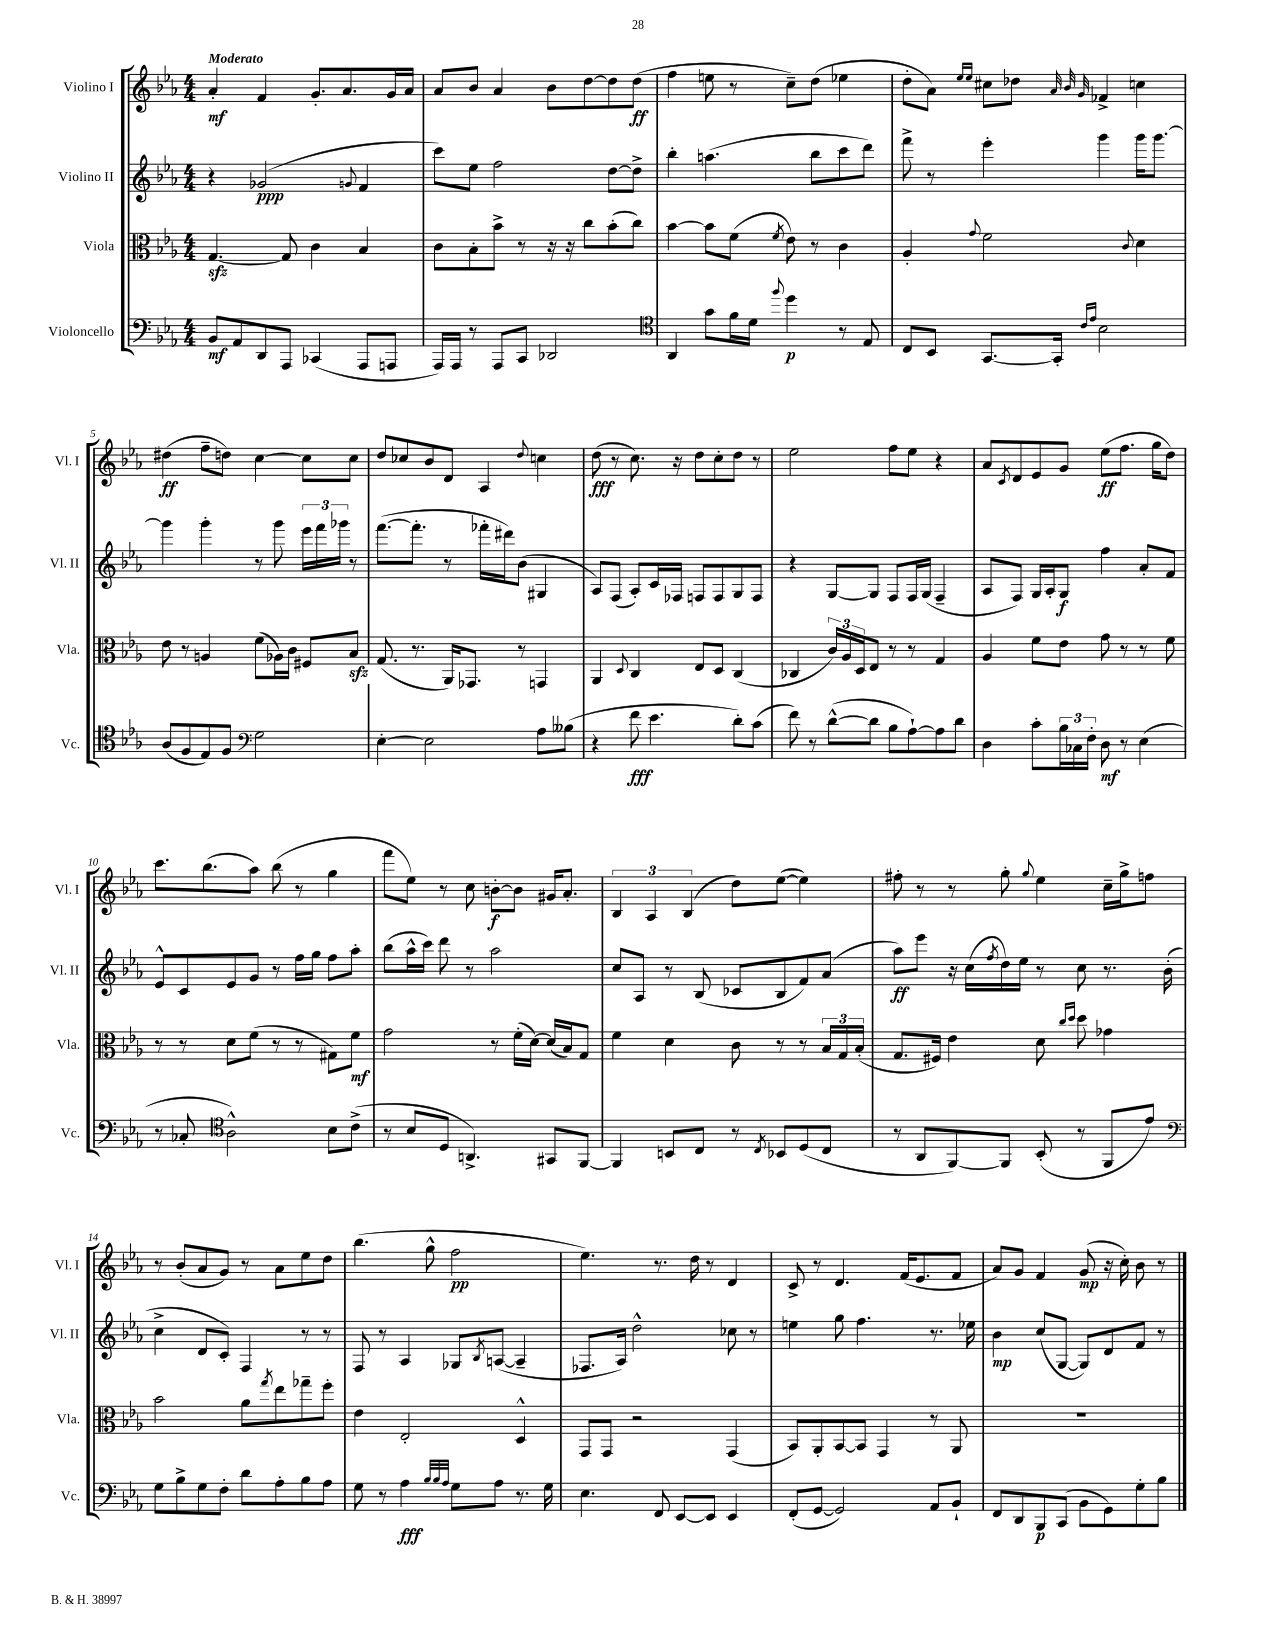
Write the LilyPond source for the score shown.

<<
\new StaffGroup <<
\new Staff = "s0" \with { instrumentName = "Violino I" shortInstrumentName = "Vl. I" } {
    \clef treble \key ees \major \numericTimeSignature \time 4/4 \tempo "Moderato"
    aes'4-.\mf f'4 g'8.-. aes'8. g'16 aes'16 |
    aes'8 bes'8 aes'4 bes'8 d''8~ d''8 d''8\ff( |
    f''4 e''8 r8 c''8--) d''8( ees''4 |
    d''8-. aes'8) \grace { ees''16 ees''16 } cis''8 des''8 \grace { aes'32 bes'32 g'32 } fes'4-> c''4 |
    dis''4\ff( f''8-- d''8) c''4~ c''8 c''8 |
    d''8 ces''8 bes'8 d'8 aes4 \appoggiatura { d''8 } c''4 |
    d''8\fff( r8 c''8.) r16 d''8 c''8-. d''8 r8 |
    ees''2 f''8 ees''8 r4 |
    aes'8 \acciaccatura { c'8 } d'8 ees'8 g'8 ees''8\ff( f''8. g''16 d''8) |
    c'''8. bes''8.( aes''8) bes''8( r8 g''4 |
    f'''8 ees''8) r8 c''8 b'8~-.\f b'8 gis'16 aes'8.-. |
    \tuplet 3/2 { bes4 aes4 bes4( } d''8) ees''8~( ees''4) |
    fis''8-. r8 r8 g''8-. \appoggiatura { g''8 } ees''4 c''16-- g''16-> f''8 |
    r8 bes'8-.( aes'8 g'8) r8 aes'8 ees''8 d''8 |
    bes''4.( g''8-^ f''2\pp |
    ees''4.) r8. d''16 r8 d'4 |
    c'8-> r8 d'4. f'16( ees'8. f'8 |
    aes'8) g'8 f'4 g'8\mp( r16 c''16-.) bes'8 r8 \bar "|." |
}
\new Staff = "s1" \with { instrumentName = "Violino II" shortInstrumentName = "Vl. II" } {
    \clef treble \key ees \major \numericTimeSignature \time 4/4
    r4 ges'2\ppp( \appoggiatura { g'8 } f'4 |
    c'''8) ees''8 f''2 d''8~ d''8-> |
    bes''4-. a''4.( bes''8 c'''8 d'''8) |
    f'''8-> r8 ees'''4-. g'''4 g'''16 g'''8.~ |
    g'''4 g'''4-. r8 g'''8 \tuplet 3/2 { ees'''16 f'''16 ges'''16 } r8 |
    f'''8.~( f'''8.-. r8 fes'''16-. dis'''16) bes'8( gis4 |
    aes8) f8( aes8-.) c'16 fes16 f8 f8 g8 f8 |
    r4 g8~ g8 f8 f16 g16( f4-- |
    aes8 f8) g16 aes16-. g8\f f''4 aes'8-. f'8 |
    ees'8-^ c'8 ees'8 g'8 r8 f''16 g''16 f''8 aes''8-. |
    bes''8( aes''16-^ c'''16) d'''8 r8 aes''2 |
    c''8 aes8 r8 bes8( ces'8 bes8 f'8) aes'8( |
    aes''8\ff) ees'''8 r16 c''16( \acciaccatura { f''8 } d''16) ees''16 r8 c''8 r8. bes'16-.( |
    c''4-> d'8 c'8-.) f4 r8 r8 |
    f8 r8 aes4 ges8 \acciaccatura { bes8 } a8~( a4-- |
    fes8. aes16) d''2-^ ces''8 r8 |
    e''4 g''8 f''4. r8. ees''16 |
    bes'4\mp c''8( g8~ g8) d'8 f'8 r8 \bar "|." |
}
\new Staff = "s2" \with { instrumentName = "Viola" shortInstrumentName = "Vla." } {
    \clef alto \key ees \major \numericTimeSignature \time 4/4
    g4.~\sfz g8 c'4 bes4 |
    c'8 bes8-. bes'8-> r8 r16 r16 c''8 bes'8-.( c''8) |
    bes'4~ bes'8 f'8( \acciaccatura { f'8 } ees'8) r8 c'4 |
    aes4-. \appoggiatura { g'8 } f'2 \appoggiatura { c'8 } d'4 |
    ees'8 r8 a4 f'8( aes16) c'16 fis8 bes8\sfz |
    g8.( r8. aes,16) ges,8. r8 g,4 |
    aes,4 \appoggiatura { d8 } c4 ees8 d8 c4( |
    ces4 \tuplet 3/2 { c'16) aes16 d16 } ees8 r8 r8 g4 |
    aes4 f'8 ees'8 g'8 r8 r8 f'8 |
    r8 r8 d'8 f'8( r8 r8 gis8) f'8\mf |
    g'2 r8 f'16-.( d'16~) d'16( bes16) g8 |
    f'4 d'4 c'8 r8 r8 \tuplet 3/2 { bes16 g16 bes16-.( } |
    g8. fis16) ees'4 d'8 \grace { c''16 d''16 } d''8 ges'4 |
    bes'2 aes'8 \acciaccatura { g''8 } ees''8 ges''8-- f''8-. |
    ees'4 ees2-. d4-^ |
    g,8 g,8 r2 g,4( |
    bes,8) aes,8-. bes,8~ bes,8 g,4 r8 aes,8 |
    R1 \bar "|." |
}
\new Staff = "s3" \with { instrumentName = "Violoncello" shortInstrumentName = "Vc." } {
    \clef bass \key ees \major \numericTimeSignature \time 4/4
    bes,8\mf aes,8 d,8 aes,,8 ces,4( aes,,8 a,,8 |
    aes,,16) aes,,16 r8 aes,,8 c,8 des,2 |
    \clef tenor aes,4 g'8 f'16 d'16 \appoggiatura { f''8 } d''4\p r8 ees8 |
    c8 bes,8 g,8.~ g,16-. \grace { c'16 ees'16 } bes2 |
    aes8( f8 ees8) f8 \clef bass g2 |
    ees4~-. ees2 aes8 beses8( |
    r4 f'8\fff ees'4. d'8-.) c'8( |
    f'8) r8 d'8~-^( d'8 bes8 aes8~-!) aes8 d'8 |
    d4 c'8-. \tuplet 3/2 { bes16 ces16 f16-. } d8\mf r8 ees4( |
    r8 ces8-. \clef tenor aes2-^) bes8 c'8->( |
    r8 bes8 d8 a,4.->) gis,8 f,8~ |
    f,4 b,8 c8 r8 \acciaccatura { c8 } bes,8 d8( c8 |
    r8 aes,8 f,8~) f,8 bes,8-.( r8 f,8 ees'8) |
    \clef bass g8 bes8-> g8 f8-. d'8 aes8-. bes8 aes8 |
    g8 r8 aes4\fff \grace { bes32 bes32 aes32 } g8 aes8 r8. g16 |
    ees4. f,8 ees,8~ ees,8 ees,4 |
    f,8-.( g,8~ g,2) aes,8 bes,8-! |
    f,8 d,8 bes,,8\p c,8( bes,8 g,8) g8-. bes8 \bar "|." |
}
>>
>>
